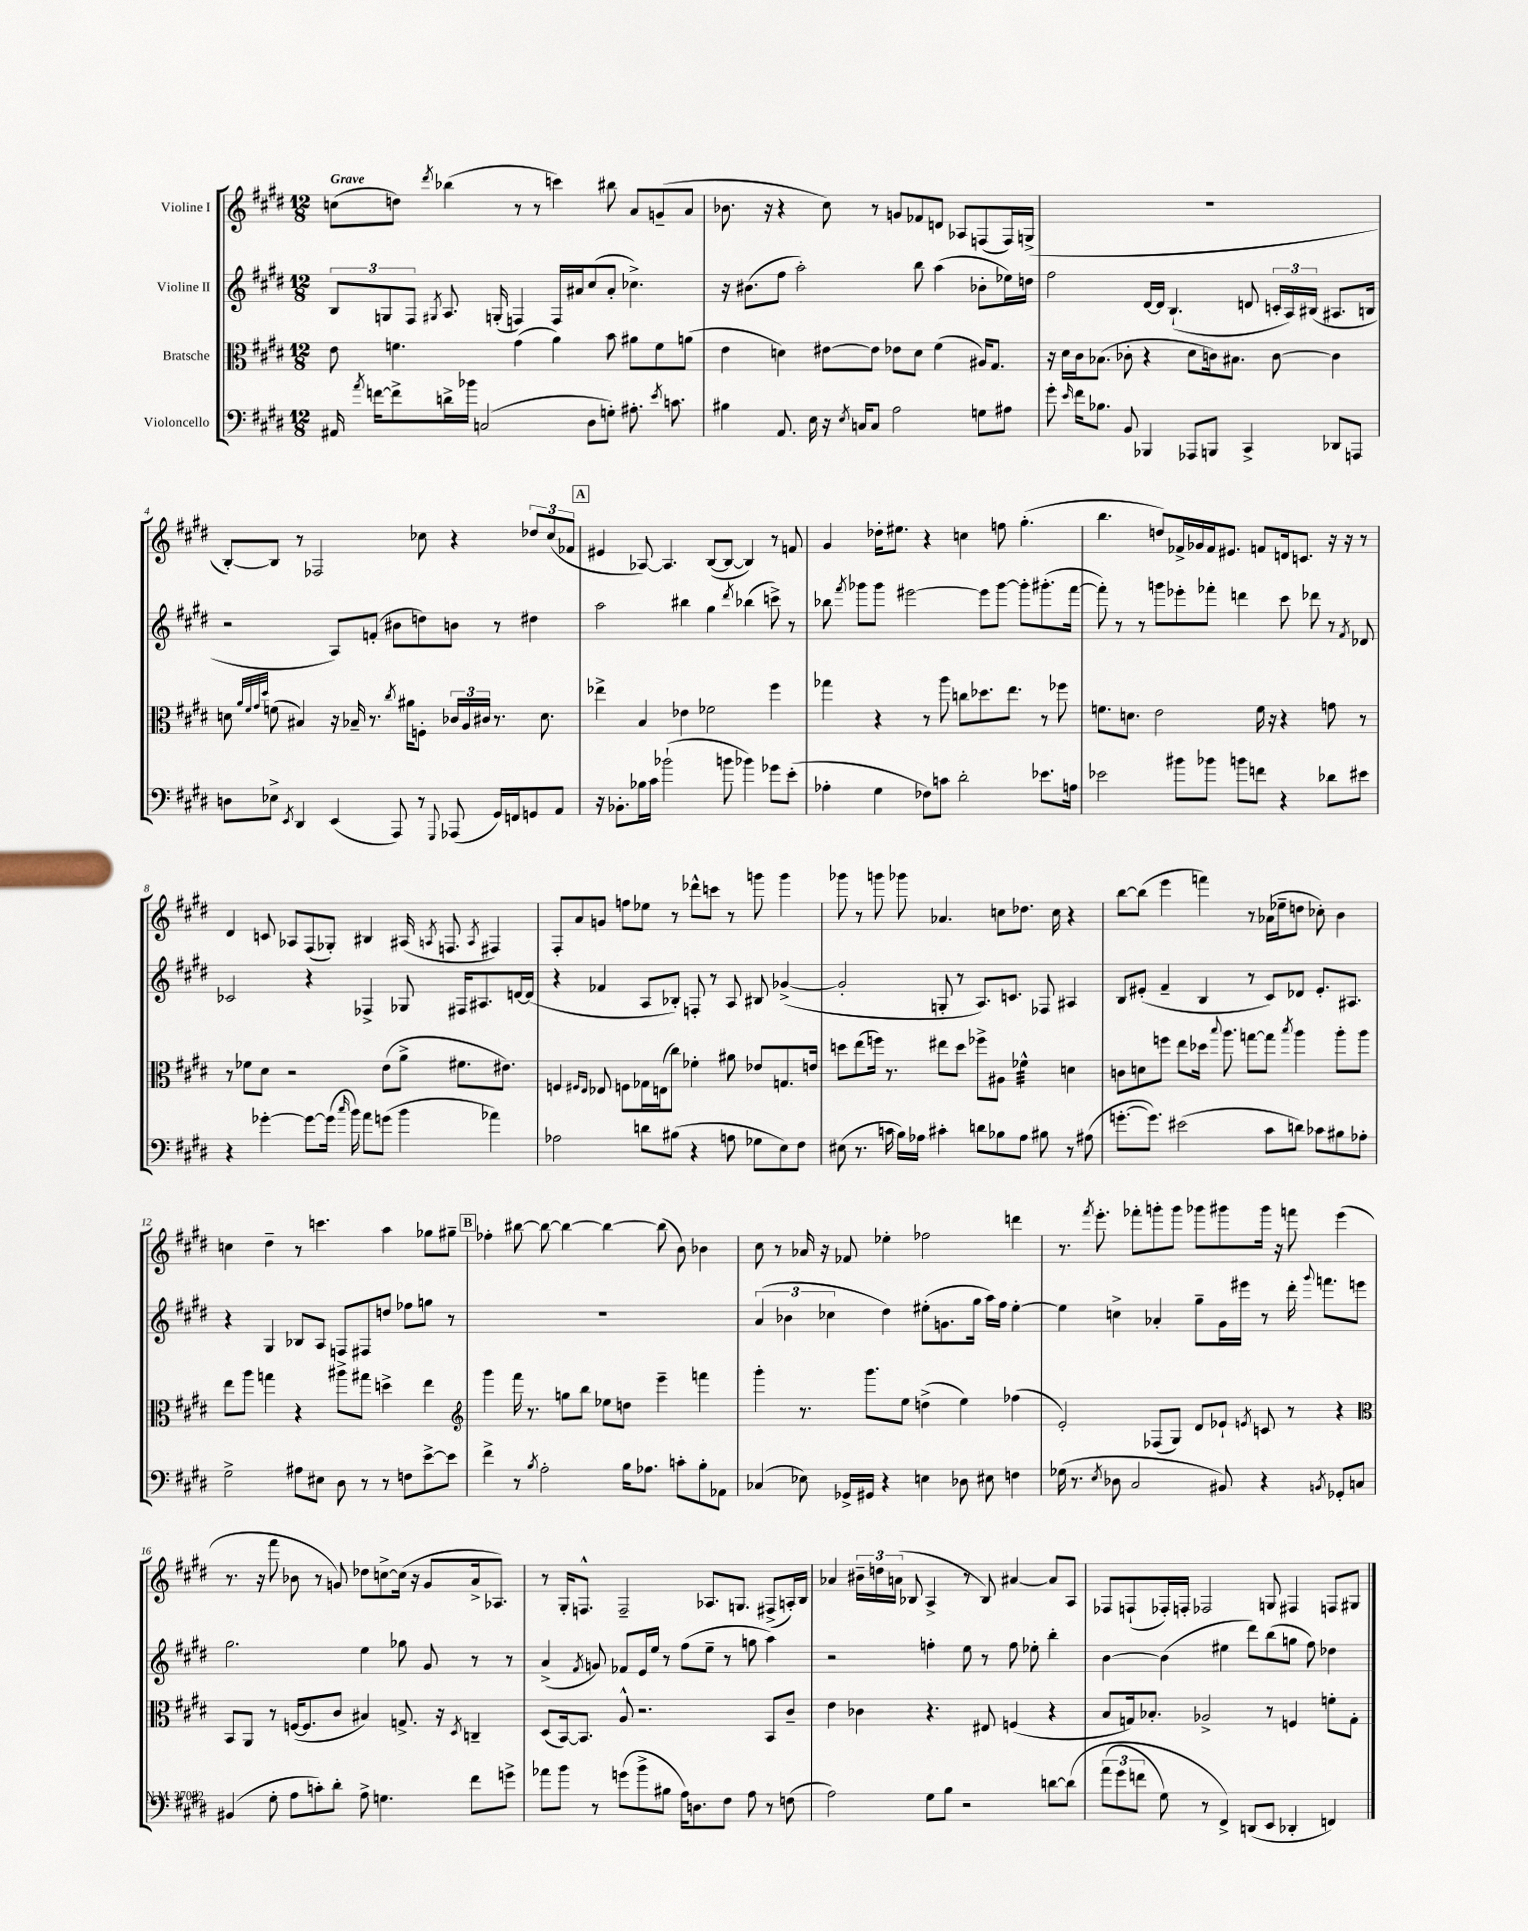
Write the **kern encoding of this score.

**kern	**kern	**kern	**kern
*staff4	*staff3	*staff2	*staff1
*clefF4	*clefC3	*clefG2	*clefG2
*k[f#c#g#d#]	*k[f#c#g#d#]	*k[f#c#g#d#]	*k[f#c#g#d#]
*M12/8	*M12/8	*M12/8	*M12/8
16AA#	8e	12B	(8cc
8qa	.	.	.
[16f	.	.	.
.	.	12G	.
8f^]	4.f	.	8dd)
.	.	12F#	.
.	.	8qG#	8qddd#
16d^	.	8.A	(4bb-
16b-	.	.	.
(2C	.	.	.
.	.	(16G'	.
.	(4g#	4F)	8r
.	.	.	8r
.	4a)	16F	4ccc)
.	.	16a#	.
8D#	.	(8cc#	.
8G')	8b	8a#'	8bb#
8.A#'	8a#	4.cc-^)	8a
.	8f	.	(8g~
8qe	.	.	.
8.c	.	.	.
.	(8a	.	8a
=	=	=	=
4B#	4e	16r	8.b-
.	.	(8.b#	.
.	.	.	16r
8.AA	4d)	8ff#	4r
.	.	2aa')	.
16E	.	.	.
16r	[8e#	.	8cc#)
8qE	.	.	.
16C	.	.	.
8C	8e#]	.	8r
2A	8e-	.	8g
.	8d	8bb	8f-
.	(4f#	(4aa	8d
.	.	.	8A-
8G	16A#)	8b-'	(8F
.	8.G#	.	.
8A#	.	16ee-)	16F)
.	.	16dd	(16G^
=	=	=	=
8g#'	16r	2ff#	1.r
.	16d#	.	.
16qqe	.	.	.
16f#	16c#	.	.
8.B-	(8.B-	.	.
8BB	8c-'	.	.
4BBB-	4r	[16d#	.
.	.	16d#]	.
.	.	(4.B`	.
8AAA-	8d#	.	.
8BBB	16c)	.	.
.	8.B#	.	.
4CC#^	.	8d	.
.	[8c	24c'	.
.	.	24A)	.
.	.	(24B#	.
8DD-	4c]	8.A#	.
8AAA	.	.	.
.	.	16B	.
=	=	=	=
8D	8d	2r	[8B')
.	32qqa	.	.
.	32qqf#	.	.
.	32qqg#	.	.
.	32qqdd#	.	.
8E-^	(8f	.	8B]
8qEE	.	.	.
4DD#	4B#)	.	8r
.	.	.	2F-
(4EE	16r	8A)	.
.	16B-~	.	.
.	8.r	(8f'	.
8AAA)	.	8b#	.
.	8qcc#	.	.
.	16a#	.	.
8r	8F'	8dd)	8cc-
8qqGGG#	.	.	.
(8AAA-	24c-	8b	4r
.	24A	.	.
.	24c#	.	.
16GG#)	8.r	8r	.
16FF	.	.	.
8GG	.	4dd#	12dd-
.	8.d	.	.
.	.	.	(12cc-
8AA	.	.	.
.	.	.	12f-
=	=	=	=
16r	4ee-^	2aa	4e#
8.BB-'	.	.	.
16B-	4B	.	[8A-)
16c#	.	.	.
(2b-`	.	.	4.A-]
.	4e-	4bb#	.
.	2f-	4gg#	([8B
8b	.	.	8B_
.	.	8qddd#	.
4b-)	.	(4bb-	4B])
8g-	4ff#	8ccc^)	8r
(8e'	.	8r	8f
=	=	=	=
4A-'	4gg-	8bb-	4g#
.	.	8qfff#	.
.	.	8ggg-	.
4G#	4r	8ggg-	16dd-'
.	.	.	8.ee#
.	.	[2eee#	.
8F-)	8r	.	4r
8c	8aa	.	.
2d#'	8cc	.	4cc
.	8.dd-	8eee#]	.
.	.	[8ggg-	8ff
.	8.ee	.	.
.	.	8ggg-']	(4.gg#'
8.e-	8r	(8.ggg#'	.
.	8ff-	.	.
16A	.	[16fff#	.
=	=	=	=
2e-	8.f	8fff#'])	4.bb
.	.	8r	.
.	8.d	.	.
.	.	8r	.
.	2e	8ggg	8dd)
8b#	.	8eee-'	16f-^
.	.	.	16g-
8b-	.	8fff-'	16f-
.	.	.	8.e#
8b	.	4ddd	.
8f	16f	.	8f
.	16r	.	.
4r	4r	8ccc#	16d
.	.	.	8.c
.	.	8ddd-	.
8d-	8g	8r	16r
.	.	.	16r
.	.	8qf#	.
8e#	8r	8d-	8r
=	=	=	=
4r	8r	2c-	4d#
.	8f-	.	.
[4g-'	8d#	.	8c
.	2r	.	8A-
8g-_	.	4r	(8F#
(16g-]	.	.	8G-')
16qqcc#	.	.	.
16b)	.	.	.
8a	.	4F-^	4B#
(8g	(8e	.	.
4b	8a^	8G-	(16A#
.	.	.	8qA
.	.	.	8.F
.	8.f#	16F#	.
.	.	8.A#	.
.	.	.	8qA
4a-)	.	.	4F#)
.	8.e#)	.	.
.	.	[16d	.
.	.	(16d]	.
=	=	=	=
2A-	4F	4r	8F#'
.	.	.	8a
.	16qqF#	.	.
.	16qqE	.	.
.	8E-	4f-	8g
.	8F	.	8ff
8d	16G-	8A	8ee-
.	(16E	.	.
(8B#	8cc#)	8B-')	8r
4r	4f-'	8F'	8ddd-^^
.	.	8r	8ccc
8A	8a#	8A	8r
8G-	8e-	8B#	8ggg
8E)	8.G	([4g-^	4ggg
8F#	.	.	.
.	16e	.	.
=	=	=	=
(8E#	8dd	2g-']	8ggg-
8.r	(8ee	.	8r
.	16ff)	.	8ggg
16c	8.r	.	.
16B)	.	.	8ggg-
16A-	.	.	.
4c#'	8ee#	8G'	4.a-
.	8dd	8r	.
8d	8ff-^	8.A)	.
8B-	8A#	.	8cc
.	.	8.c	.
8A-	4f-^^	.	8.dd-
8B#	.	8F-	.
.	.	.	16cc
8r	4d	4A#	4r
(8A#	.	.	.
=	=	=	=
[8.g'	8c	8B	[8bb
.	8d	(8e#'	(8bb]
8.g])	.	.	.
.	8ff	4f#~	4eee
(2e#	8ee	.	.
.	16dd-	4B	4fff)
.	8qqbb	.	.
.	8.aa	.	.
.	[8gg	8r	8r
8c#	8gg]	8c#)	(16a-
.	.	.	16ee-~
.	8qbb	.	.
8d)	4aa	8d-	8dd
8c-	.	8.e#'	8cc-')
8B#	8aa'	.	4b
.	.	8.A#	.
8A-'	8aa	.	.
=	=	=	=
2G#^	8ee	4r	4cc
.	8aa	.	.
.	4gg	4G#	4dd#~
8A#	4r	8B-	8r
8E#	.	8A	4.ccc
8D#	8aa#^	8F	.
8r	8gg#	8F#	.
8r	4dd^	8dd	4aa
8F	.	8ff-	.
[8e^	4ee	8gg	8gg-
8e]	.	8r	8gg#~
=	=	=	=
*	*clefG2	*	*
4f#^	4ggg#	1.r	4ff-'
8r	16fff#	.	[8bb#
.	8.r	.	.
8qB	.	.	.
2A'	.	.	8bb#_
.	8gg	.	4bb#_
.	8bb	.	.
.	8ee-	.	4bb#_
16B	8dd	.	.
8.A-	.	.	.
.	4eee~	.	(8bb#]
8c'	.	.	8b)
8B'	4fff	.	4b-
8AA-	.	.	.
=	=	=	=
(4C-	4ggg#'	(6a	8cc#
.	.	.	8r
.	.	6b-	.
8E-)	8.r	.	16a-
.	.	.	16r
.	.	6cc-	.
16GG-^	.	.	8f-
16GG#	8.ggg#	.	.
4r	.	4dd#)	4ee-'
.	8ee	.	.
4E	(4dd^	(8ee#'	2ff-
.	.	8.g	.
8D-	4ee)	.	.
.	.	16gg#	.
8E#	.	16aa)	.
.	.	16ff#	.
4F	(4ff-	[4ee#'	4ddd
=	=	=	=
(16G-	2e')	4ee#]	8.r
8.r	.	.	.
.	.	.	8qfff#
.	.	.	8.eee'
8qE	.	.	.
8D-	.	4cc^	.
2C#	.	.	8fff-'
.	(8F-	4a-'	8ggg'
.	8G#)	.	8ggg
.	8d#	8gg#~	8ggg-
8BB#)	8e-`	16g#	8ggg#
.	.	16eee#	.
.	8qe	.	.
4r	8c	8r	16ggg#
.	.	.	16r
.	8r	16ddd#'	8fff
.	.	8qqggg#	.
.	.	8.fff	.
8qBB	.	.	.
8GG-'	4r	.	(4eee
8C	.	8eee	.
=	=	=	=
*	*clefC3	*	*
(4BB#	8BB	2.gg#	8.r
.	8AA	.	.
.	.	.	16r
8G#'	8r	.	8fff#
8A	([16F	.	8b-
.	8.F]	.	.
8c')	.	.	8r
8d#'	8c#	.	8g)
8A^	4B#)	4ee	8dd-
4.G	.	.	[8cc^
.	8.G^	8gg-	(16cc]
.	.	.	16r
.	.	8g#	8g
.	16r	.	.
.	8qD#	.	.
8f#	4C~	8r	16a^
.	.	.	8.A-)
8g^	.	8r	.
=	=	=	=
8a-	(8D#	(4a^	8r
8b	[16BB)	.	16G#'
.	8.BB]	.	8.F^^
.	.	8qf#	.
8r	.	8g)	.
(8g	8A^^	8f-	2F~
8b^	2.r	16e	.
.	.	16ee	.
8B#	.	8r	.
16A)	.	(8ff#	.
8.D	.	.	.
.	.	8ee~	8.A-
8F#	.	8r	.
.	.	.	8.G
8A	.	8gg	.
8r	8BB	4aa)	(8F#^
(8F	8c#~	.	16A')
.	.	.	16B
=	=	=	=
2A)	4e	2r	4a-
.	4c-	.	24b#~
.	.	.	24dd
.	.	.	(24a
.	.	.	8B-
8G#	4.r	4ff'	4A^
8B	.	.	.
2r	.	8ee	8r
.	8E#	8r	8B-)
.	(4F	8ff	[4a#
.	.	8ee-'	.
[8d	4r	4bb'	8a#]
&(8d]	.	.	8A
=	=	=	=
(12a	8B	[4b	8F-
12g#	.	.	.
.	16G)	.	(8F`
12f	.	.	.
.	8.B-'	.	.
8G#)	.	(4b]	16F-')
.	.	.	16F'
8r	2A-^	.	2F-
4FF#^&)	.	4ee#	.
(8DD	.	8ddd#)	.
8EE	8r	(8bb	8G
4DD-'	4F	8gg	4F#
.	.	8ff#)	.
4FF)	8f'	4dd-	8F
.	8G'	.	8G#
==	==	==	==
*-	*-	*-	*-
